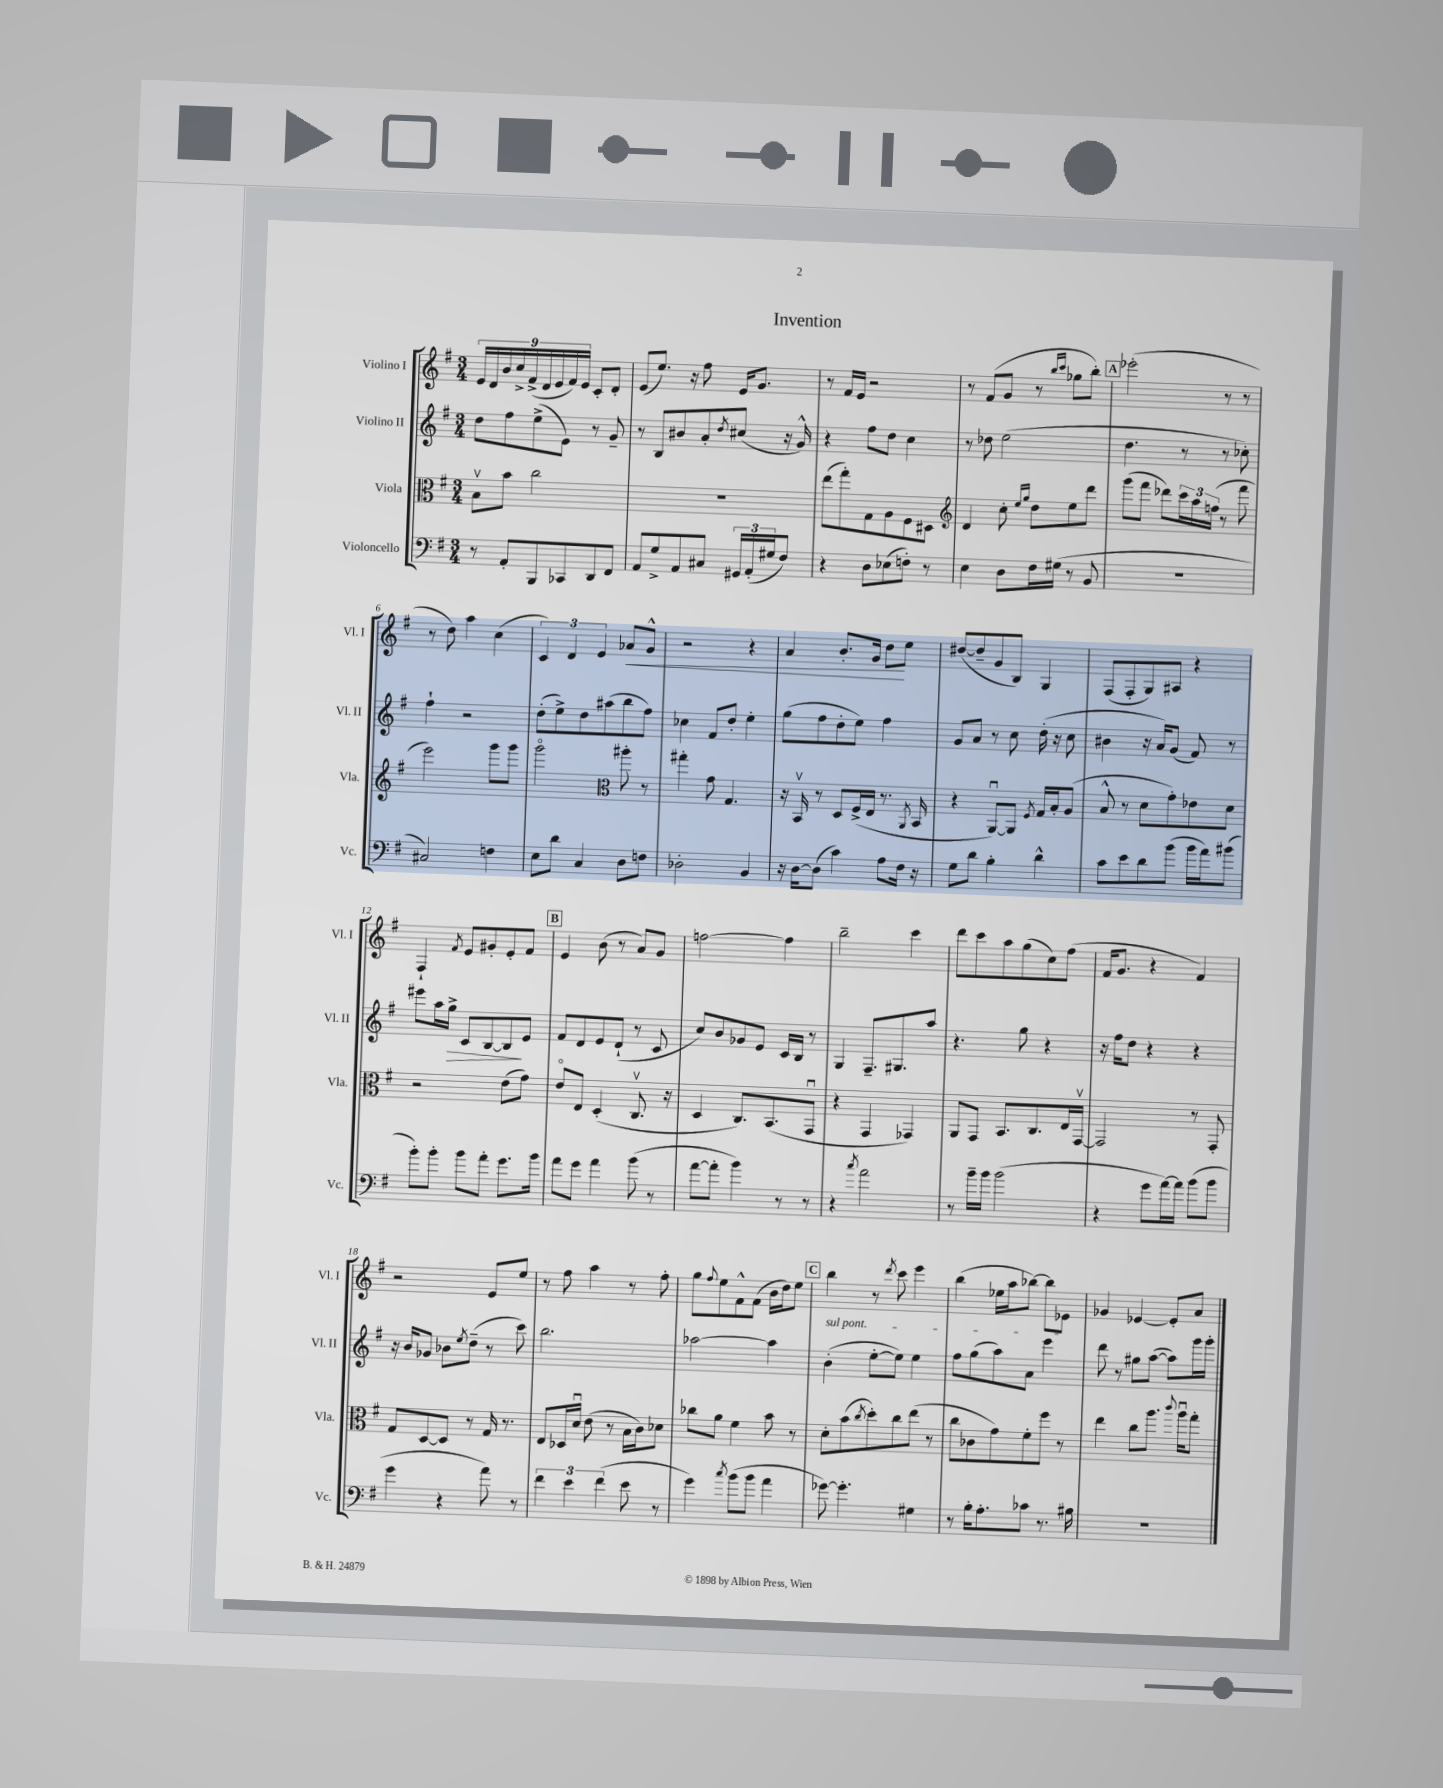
\header { title = "Invention" }
<<
\new StaffGroup <<
\new Staff = "s0" \with { instrumentName = "Violino I" shortInstrumentName = "Vl. I" } {
    \clef treble \key g \major \numericTimeSignature \time 3/4
    \tuplet 9/8 { e'16 d'16 b'16 c''16-> fis'16->( d'16 e'16 fis'16) e'16 } c'8-. d'8-. |
    e'8( e''8.) r16 fis''8 e'16 g'8. |
    r8 fis'16 e'16 r2 |
    r8 fis'8( g'8 r8 \grace { b''16 c'''16 } ges''8 b''8-.) |
    \mark \markup { \box "A" } ees'''2-.( r8 r8 |
    r8 d''8) a''4 c''4( |
    \tuplet 3/2 { c'4) d'4 e'4 } aes'8\< g'8-^ |
    r2 r4 |
    a'4 b'8.-. g'16 d''8\! e''8 |
    dis''8~( dis''8-- g'8 b8) g4 |
    fis8( fis8-. g8) ais8 r4 |
    fis4-! \acciaccatura { fis'8 } e'8 gis'8-. e'8-. fis'8 |
    \mark \markup { \box "B" } e'4 b'8( r8 a'8) g'8 |
    f''2~ f''4 |
    b''2-- c'''4 |
    d'''8 c'''8 a''8 g''8( c''8) fis''8( |
    fis'16 g'8. r4 fis'4) |
    r2 e'8 e''8 |
    r8 fis''8 a''4 r8 fis''8-. |
    g''8 \appoggiatura { fis''8 } e''8 fis'8-^ fis'8( b'16 d''16) e''8 |
    \mark \markup { \box "C" } b''4 r8 \acciaccatura { d'''8 } c'''8 e'''4 |
    b''4( ees''16 a''16 bes''8~) bes''8 ees'8 |
    ges'4 ees'4~ ees'8-. a'8 \bar "|." |
}
\new Staff = "s1" \with { instrumentName = "Violino II" shortInstrumentName = "Vl. II" } {
    \clef treble \key g \major \numericTimeSignature \time 3/4
    d''8 fis''8 e''8->( e'8) r8 g'8-- |
    r8 b8 bis'8 a'8-. \acciaccatura { d''8 } cis''8( r16 g'16-^) |
    r4 fis''8 d''8 c''4 |
    r8 des''8 e''2( |
    \mark \markup { \box "A" } d''4. r8 r8 ces''8-.) |
    fis''4-! r2 |
    d''8-.( e''8->) d''8 ais''8( b''8 fis''8) |
    ces''4 fis'8 d''8-. e''4-. |
    g''8( fis''8 d''8-. e''8) fis''4 |
    g'8 a'8 r8 c''8 d''16-.( r16 c''8 |
    bis'4 r16 a'16) g'8( fis'8) r8 |
    eis'''8 a''16 g''16->\> c'8 b8~ b8\! e'8 |
    \mark \markup { \box "B" } fis'8 d'8 e'8 d'8-!( r8 c'8 |
    c''8) b'8 ges'8 e'8 c'16 b16 r8 |
    g4 fis8.-- gis8. a''8 |
    r4. g''8 r4 |
    r16 fis''16 d''8 r4 r4 |
    r16 b'16 ges'8 bes'8 \acciaccatura { e''8 } d''8--( r8 c'''8) |
    b''2. |
    aes''2~ aes''4 |
    \mark \markup { \box "C" } \once \override TextSpanner.bound-details.left.text = \markup { \italic "sul pont." } b'4-.\startTextSpan( e''8~-. e''8) e''4 |
    fis''8 g''8( a''8) a'8 e'''4\stopTextSpan |
    d'''8 r8 gis''8 a''8~( a''8) g'''16 g'''16-. \bar "|." |
}
\new Staff = "s2" \with { instrumentName = "Viola" shortInstrumentName = "Vla." } {
    \clef alto \key g \major \numericTimeSignature \time 3/4
    b8\upbow b'8 c''2 |
    R2. |
    e''8( g''8-.) g8 a8 fis8 dis8 |
    \clef treble d'4 c''8-. \grace { e''16 g''16 } d''8 e''8 d'''8 |
    \mark \markup { \box "A" } g'''8( fis'''8 des'''8) \tuplet 3/2 { c'''16 a''16 f''16( } r8 fis'''8 |
    e'''2) g'''8 g'''8 |
    g'''2\flageolet \clef alto ais''8-. r8 |
    gis''4-. g'8 g4. |
    r16 b,16\upbow r8 d8 fis16->( e16 r8. \acciaccatura { a,8 } b,16 |
    r4 a,8~\downbow) a,8 \acciaccatura { fis8 } g16 b16-. a8( |
    b8-^ r8 d'8 g'8-.) ees'8 d'8 |
    r2 e'8( g'8) |
    \mark \markup { \box "B" } e'8\flageolet e8 d4-.( c8.\upbow r16 |
    d4 c8.) b,8.( g,8\downbow |
    r4 g,4 ges,4) |
    a,8 g,8 b,8. c8. e16 g,16~\upbow |
    g,2 r8 g,8-. |
    g8 d8~ d8 r8 g16 r8. |
    e8 des16 d'16\downbow e'8( r8 b16 c'16) des'8 |
    ces''8 a'8 fis'4 b'8 r8 |
    \mark \markup { \box "C" } d'8-. b'8( \acciaccatura { c''8 } d''8-.) c''8 e''8( r8 |
    c''8 ces'8 g'8) fis'8-. fis''8 r8 |
    e''4 c''8 a''8. \appoggiatura { c'''8 } a''16\downbow g''8-. \bar "|." |
}
\new Staff = "s3" \with { instrumentName = "Violoncello" shortInstrumentName = "Vc." } {
    \clef bass \key g \major \numericTimeSignature \time 3/4
    r8 a,8-. b,,8 ces,8 d,8 fis,8 |
    a,8 g8-> a,8 cis8 \tuplet 3/2 { gis,16 a,16-.( gis16 } fis8) |
    r4 d8 ees8( f8-.) r8 |
    e4 d8 fis16 gis16( r8 b,8 |
    \mark \markup { \box "A" } R2. |
    cis2) f4 |
    e8 d'8 c4 d8 f8 |
    des2-. b,4 |
    r16 d16~ d8( c'4) a8 fis16 r16 |
    g8 d'8 b4-. d'4-^ |
    c'8 e'8 d'8 b'8( b'16 a'16) bis'8( |
    b'8-.) b'8-. b'8 a'8-. g'8. b'16 |
    \mark \markup { \box "B" } a'8 g'8 a'4 b'8( r8 |
    a'8~ a'8-. b'4) r8 r8 |
    r4 \acciaccatura { c''8 } a'2 |
    r8 b'16-- b'16 b'2( |
    r4 g'8 a'16~) a'16 b'8( b'8 |
    g'4 r4 a'8) r8 |
    \tuplet 3/2 { fis'4 e'4 fis'4( } e'8 r8 |
    g'4) \acciaccatura { c''8 } b'8( b'8 a'4 |
    \mark \markup { \box "C" } ges'8~) ges'4.-. gis4 |
    r8 b16-. a8.-. ces'8 r8. bis16 |
    R2. \bar "|." |
}
>>
>>
